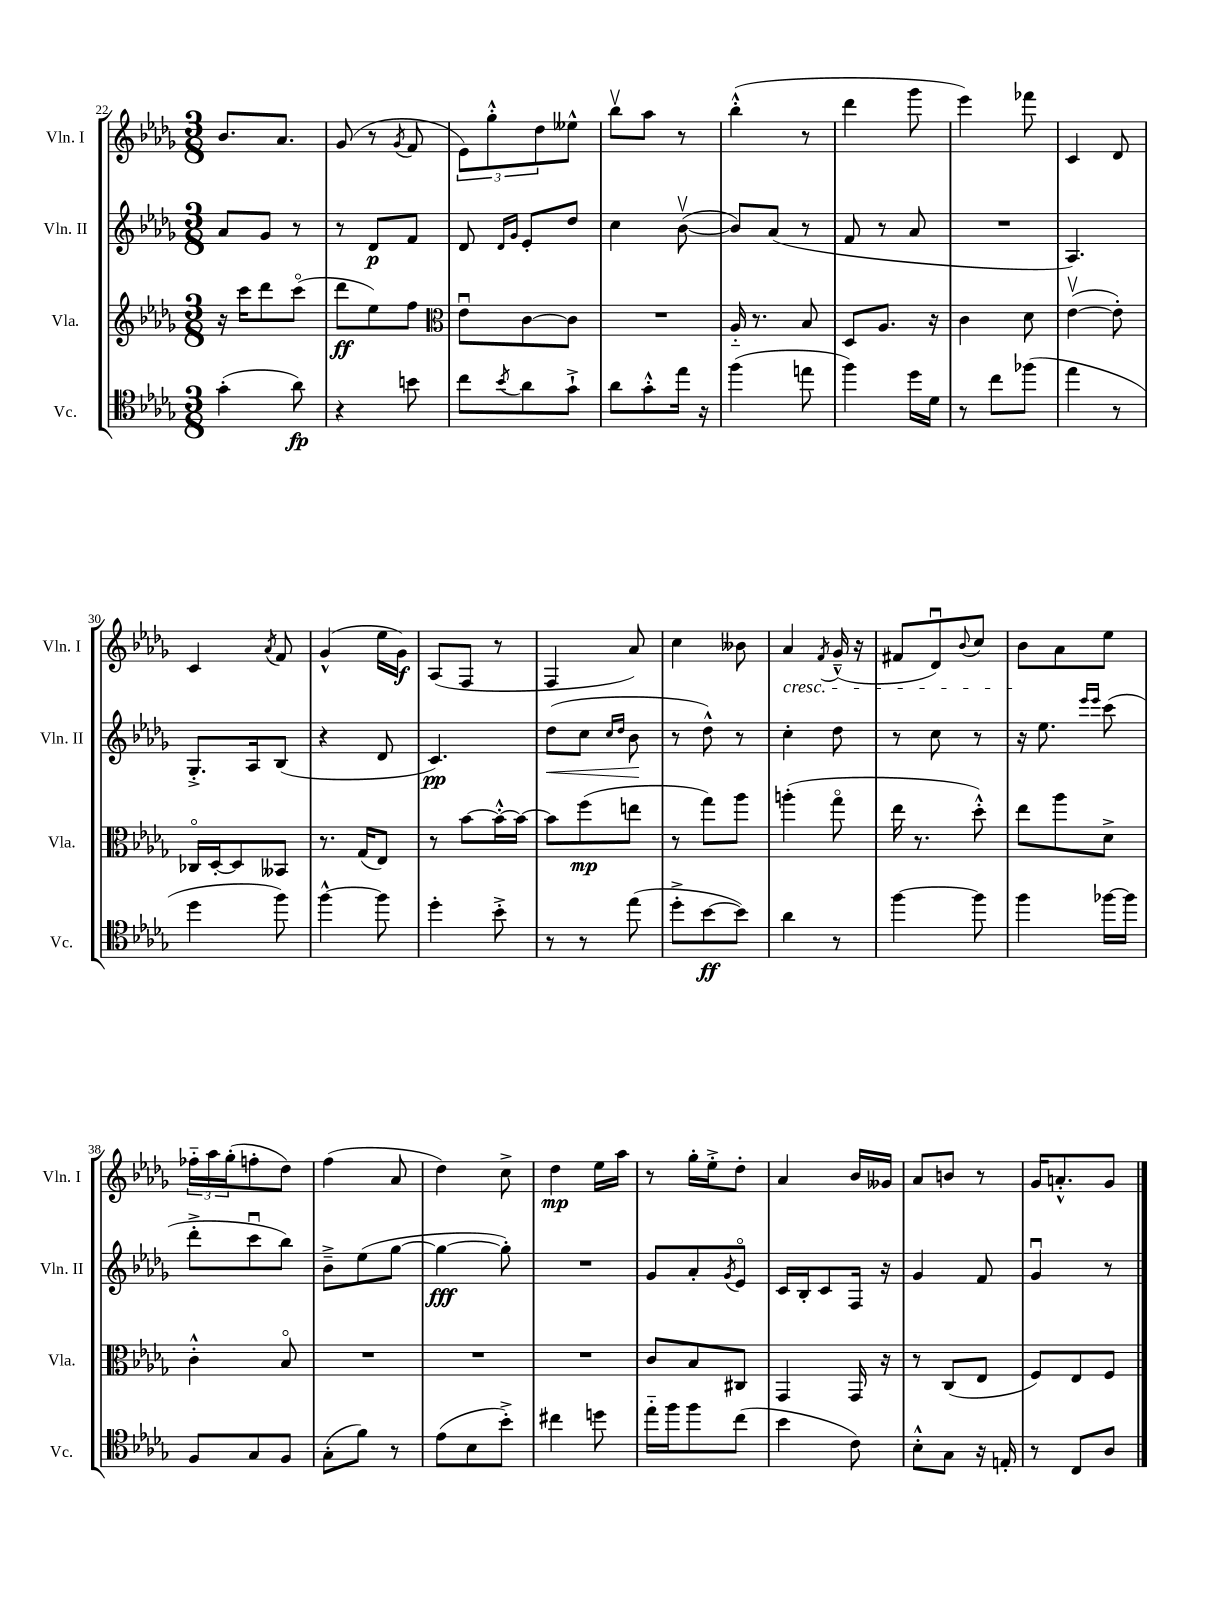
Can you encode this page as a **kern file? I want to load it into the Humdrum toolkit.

**kern	**dynam	**kern	**dynam	**kern	**dynam	**kern	**dynam
*part4	*part4	*part3	*part3	*part2	*part2	*part1	*part1
*staff4	*staff4	*staff3	*staff3	*staff2	*staff2	*staff1	*staff1
*I"Vc.	*	*I"Vla.	*	*I"Vln. II	*	*I"Vln. I	*
*I'Vc.	*	*I'Vla.	*	*I'Vln. II	*	*I'Vln. I	*
*clefC4	*	*clefG2	*	*clefG2	*	*clefG2	*
*k[b-e-a-d-g-]	*	*k[b-e-a-d-g-]	*	*k[b-e-a-d-g-]	*	*k[b-e-a-d-g-]	*
*M3/8	*	*M3/8	*	*M3/8	*	*M3/8	*
=22	=22	=22	=22	=22	=22	=22	=22
(4g-'\	.	16r	.	8a-/L	.	8.b-/L	.
.	.	16ccc\KL	.	.	.	.	.
.	.	8ddd-\	.	8g-/J	.	.	.
.	.	.	.	.	.	8.a-/J	.
8a-\)	fp	(8ccc\J	.	8r	.	.	.
=23	=23	=23	=23	=23	=23	=23	=23
4r	.	8ddd-\L	ff	8r	.	(8g-/	.
.	.	8ee-\)	.	8d-/L	p	8r	.
.	.	.	.	.	.	8qg-/	.
8bn\	.	8ff\J	.	8f/J	.	8f/	.
=24	=24	=24	=24	=24	=24	=24	=24
*	*	*clefC3	*	*	*	*	*
8cc\L	.	8e-u\L	.	8d-/	.	12e-\L)	.
.	.	.	.	.	.	12gg-'^^\	.
.	.	.	.	16qqd-/LL	.	.	.
8qb-/	.	.	.	16qqg-/JJ	.	.	.
8a-\	.	[8c\	.	8e-'/L	.	.	.
.	.	.	.	.	.	12dd-\	.
8g-`^\J	.	8c\J]	.	8dd-/J	.	8ee--X^^\J	.
=25	=25	=25	=25	=25	=25	=25	=25
8a-\L	.	4.r	.	4cc\	.	8bb-v\L	.
8g-'^^\	.	.	.	.	.	8aa-\J	.
16ee-\Jk	.	.	.	([8b-v\	.	8r	.
16r	.	.	.	.	.	.	.
=26	=26	=26	=26	=26	=26	=26	=26
(4ff\	.	16A-/	.	8b-/L])	.	(4bb-'^^\	.
.	.	8.r	.	.	.	.	.
.	.	.	.	(8a-/J	.	.	.
8een\	.	8B-/	.	8r	.	8r	.
=27	=27	=27	=27	=27	=27	=27	=27
4ff\)	.	8D-/L	.	8f/	.	4ddd-\	.
.	.	8.A-/J	.	8r	.	.	.
16dd-\LL	.	.	.	8a-/	.	8ggg-\	.
16d-\JJ	.	16r	.	.	.	.	.
=28	=28	=28	=28	=28	=28	=28	=28
8r	.	4c\	.	4.r	.	4eee-\)	.
8cc\L	.	.	.	.	.	.	.
(8ff-X\J	.	8d-\	.	.	.	8fff-X\	.
=29	=29	=29	=29	=29	=29	=29	=29
4ee-\	.	([4e-v\	.	4.A-/)	.	4c/	.
8r	.	8e-'\])	.	.	.	8d-/	.
!!LO:LB:g=z
=30	=30	=30	=30	=30	=30	=30	=30
4dd-\	.	16C-X/LL	.	8.G-'^/L	.	4c/	.
.	.	[16D-'/J	.	.	.	.	.
.	.	8D-/]	.	.	.	.	.
.	.	.	.	16A-/k	.	.	.
.	.	.	.	.	.	8qa-/	.
8ff\)	.	8BB--X/J	.	(8B-/J	.	8f/	.
=31	=31	=31	=31	=31	=31	=31	=31
[4ff^^\	.	8.r	.	4r	.	(4g-^^/	.
.	.	(16G-/KL	.	.	.	.	.
8ff\]	.	8E-/J)	.	8d-/	.	16ee-\LL	.
.	.	.	.	.	.	16g-\JJ)	f
=32	=32	=32	=32	=32	=32	=32	=32
4dd-'\	.	8r	.	4.c/)	pp	(8A-/L	.
.	.	[8b-\L	.	.	.	8F/J	.
8b-'^\	.	16b-'^^\L_	.	.	.	8r	.
.	.	16b-\JJ_	.	.	.	.	.
=33	=33	=33	=33	=33	=33	=33	=33
!	!	!	!	!	!LO:HP:b	!	!
8r	.	8b-\L]	.	(8dd-\L	<	4F/	.
8r	.	(8ff\	mp	8cc\J	.	.	.
.	.	.	.	16qqcc/LL	.	.	.
.	.	.	.	16qqdd-/JJ	.	.	.
(8ee-\	.	8een\J	.	8b-\	.	8a-/)	.
.	.	.	.	.	[	.	.
=34	=34	=34	=34	=34	=34	=34	=34
8dd-'^\L	.	8r	.	8r	.	4cc\	.
[8b-\	ff	8gg-\L)	.	8dd-^^\)	.	.	.
8b-\J])	.	8aa-\J	.	8r	.	8b--X\	.
=35	=35	=35	=35	=35	=35	=35	=35
!	!	!	!	!	!	!LO:TX:b:i:t=cresc.	!
4a-\	.	(4aan'\	.	4cc'\	.	4a-/	.
.	.	.	.	.	.	8qf/	.
8r	.	8gg-\	.	8dd-\	.	(16g-~^^/	.
.	.	.	.	.	.	16r	.
=36	=36	=36	=36	=36	=36	=36	=36
[4ff\	.	16ee-\	.	8r	.	8f#X/L	.
.	.	8.r	.	.	.	.	.
.	.	.	.	8cc\	.	8d-u/)	.
.	.	.	.	.	.	8qqb-/	.
8ff\]	.	8dd-'^^\)	.	8r	.	8cc/J	.
=37	=37	=37	=37	=37	=37	=37	=37
4ff\	.	8ee-\L	.	16r	.	8b-\L	.
.	.	.	.	8.ee-\	.	.	.
.	.	8aa-\	.	.	.	8a-\	.
.	.	.	.	16qqeee-/LL	.	.	.
.	.	.	.	16qqeee-/JJ	.	.	.
[16ff-X\LL	.	8d-^\J	.	(8ccc\	.	8ee-\J	.
16ff-\JJ]	.	.	.	.	.	.	.
!!LO:LB:g=z
=38	=38	=38	=38	=38	=38	=38	=38
8F/L	.	4c'^^\	.	8ddd-'^\L	.	24ff-X\LL	.
.	.	.	.	.	.	24aa-\	.
.	.	.	.	.	.	(24gg-'\J	.
8G-/	.	.	.	8cccu\	.	8ffn'\	.
8F/J	.	8B-/	.	8bb-\J)	.	8dd-\J)	.
=39	=39	=39	=39	=39	=39	=39	=39
(8G-'\L	.	4.r	.	8b-~^\L	.	(4ff\	.
8f\J)	.	.	.	(8ee-\	.	.	.
8r	.	.	.	[8gg-\J	.	8a-/	.
=40	=40	=40	=40	=40	=40	=40	=40
(8e-\L	.	4.r	.	4gg-\_	fff	4dd-\)	.
8B-\	.	.	.	.	.	.	.
8b-'^\J)	.	.	.	8gg-'\])	.	8cc^\	.
=41	=41	=41	=41	=41	=41	=41	=41
4cc#X\	.	4.r	.	4.r	.	4dd-\	mp
8ddn\	.	.	.	.	.	16ee-\LL	.
.	.	.	.	.	.	16aa-\JJ	.
=42	=42	=42	=42	=42	=42	=42	=42
16ee-\LL	.	8c/L	.	8g-/L	.	8r	.
16ff\J	.	.	.	.	.	.	.
8ff\	.	8B-/	.	8a-'/	.	16gg-'\LL	.
.	.	.	.	.	.	16ee-'^\J	.
.	.	.	.	8qg-/	.	.	.
(8cc\J	.	8C#X/J	.	8e-/J	.	8dd-'\J	.
=43	=43	=43	=43	=43	=43	=43	=43
4b-\	.	4GG-/	.	16c/LL	.	4a-/	.
.	.	.	.	16B-'/J	.	.	.
.	.	.	.	8c/	.	.	.
8c\)	.	16GG-/	.	16F/Jk	.	16b-/LL	.
.	.	16r	.	16r	.	16g--X/JJ	.
=44	=44	=44	=44	=44	=44	=44	=44
8B-'^^\L	.	8r	.	4g-/	.	8a-/L	.
8G-\J	.	(8C/L	.	.	.	8bn/J	.
16r	.	8E-/J	.	8f/	.	8r	.
16En'/	.	.	.	.	.	.	.
=45	=45	=45	=45	=45	=45	=45	=45
8r	.	8F/L)	.	4g-u/	.	16g-/KL	.
.	.	.	.	.	.	8.an'^^/	.
8C/L	.	8E-/	.	.	.	.	.
8A-/J	.	8F/J	.	8r	.	8g-/J	.
==	==	==	==	==	==	==	==
*-	*-	*-	*-	*-	*-	*-	*-
